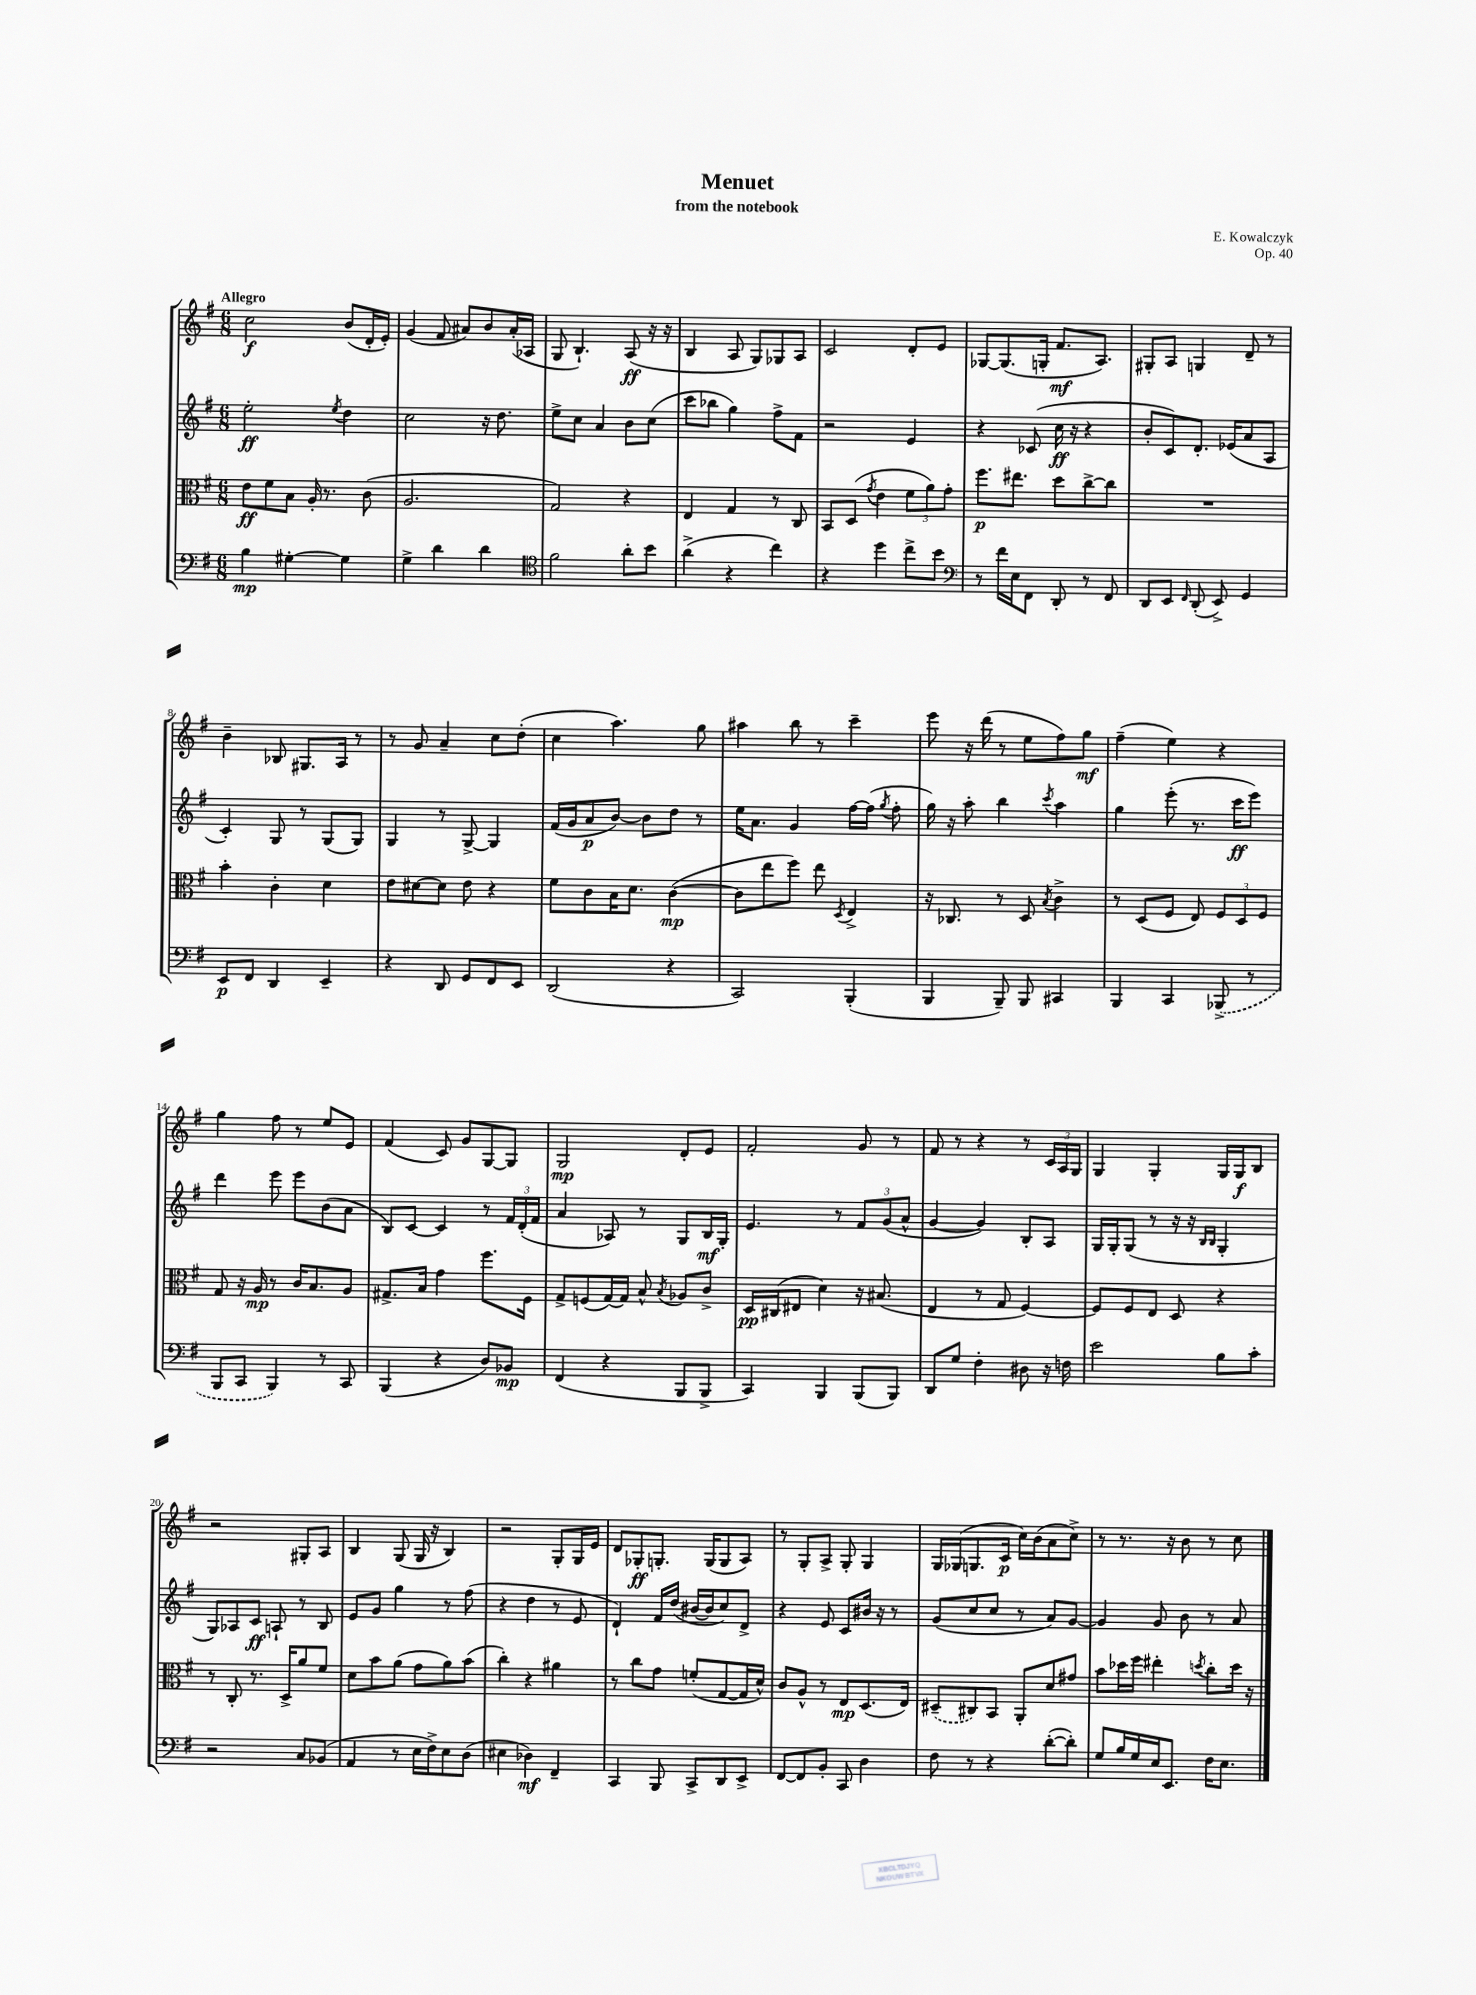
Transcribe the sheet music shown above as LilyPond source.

\header { title = "Menuet" composer = "E. Kowalczyk" subtitle = "from the notebook" opus = "Op. 40" }
<<
\new StaffGroup <<
\new Staff = "s0" {
    \clef treble \key g \major \numericTimeSignature \time 6/8 \tempo "Allegro"
    \autoBeamOff c''2\f b'8[( d'16-. e'16]-.) |
    g'4( fis'8 ais'8[) b'8 ais'16-.( aes16] |
    g8 b4.-!) a8\ff( r16 r16 |
    b4 a8 g8[) ges8 a8] |
    c'2 d'8[-. e'8] |
    ges8[~ ges8.( g16]-. fis'8.[\mf a8.]) |
    gis8[-. a8] g4 d'8-- r8 |
    b'4-- bes8 gis8.[ a16] r8 |
    r8 g'8 a'4-- c''8[ d''8]-.( |
    c''4 a''4.) g''8 |
    ais''4 b''8 r8 c'''4-- |
    e'''8 r16 d'''16( r8 e''8[ fis''8) g''8]\mf |
    fis''4--( e''4) r4 |
    g''4 fis''8 r8 e''8[ e'8] |
    fis'4( c'8) g'8[ g8~ g8] |
    g2\mp d'8[-. e'8] |
    fis'2-. g'8 r8 |
    fis'8 r8 r4 r8 \tuplet 3/2 { c'16[ a16 g16] } |
    g4 g4-. g16[ g16\f b8] |
    r2 gis8[-. a8] |
    b4 g8( g16 r16 b4) |
    r2 g8[-. g16 e'16] |
    d'8[ ges8-.\ff g8.]-. g16[( g8 a8]) |
    r8 g8[-. a8]-> g8-. g4 |
    g16[ ges16( g8. c'16]\p c''16[) b'16( a'8 c''8]->) |
    r8 r8. r16 b'8 r8 c''8 \bar "|." |
}
\new Staff = "s1" {
    \clef treble \key g \major \numericTimeSignature \time 6/8
    \autoBeamOff e''2-.\ff \acciaccatura { e''8 } d''4 |
    c''2 r16 d''8. |
    e''8[-> c''8] a'4 b'8[ c''8]( |
    c'''8[ bes''8] g''4) fis''8[-> fis'8] |
    r2 e'4 |
    r4 ces'8( c''16\ff r16 r4 |
    b'8[-. c'8) d'8.]-. ees'16[( a'8 a8] |
    c'4-.) g8 r8 g8[( g8]) |
    g4 r8 g8~-> g4 |
    fis'16[( g'16 a'8\p b'8]~) b'8[ d''8] r8 |
    e''16[ a'8.] g'4 fis''16[~ fis''16]( \acciaccatura { g''8 } fis''8-. |
    g''16) r16 a''8-. b''4 \acciaccatura { c'''8 } a''4 |
    g''4 e'''8-.( r8. c'''16[\ff e'''8]) |
    d'''4 e'''8 e'''8[ b'8( a'8] |
    b8[) c'8]~ c'4 r8 \tuplet 3/2 { fis'16[ d'16-.( fis'16] } |
    a'4 aes8) r8 g8[ b16\mf g16]-. |
    e'4. r8 \tuplet 3/2 { fis'8[ g'8( a'8]-^ } |
    g'4~ g'4) b8[-. a8] |
    g16[ g16-. g8]( r8 r16 r16 \grace { b16[ b16] } g4-. |
    g8[) aes8 c'8]\ff a8-! r8 b8 |
    e'8[ g'8] g''4 r8 fis''8( |
    r4 d''4 r8 e'8 |
    d'4-!) fis'16[ d''16]( bis'16[~ bis'16 c''8) d'8]-> |
    r4 e'8 c'8[ bis'16] r16 r8 |
    g'8[( c''8 c''8] r8 a'8[) g'8]~ |
    g'4 g'8 b'8 r8 a'8 \bar "|." |
}
\new Staff = "s2" {
    \clef alto \key g \major \numericTimeSignature \time 6/8
    \autoBeamOff e'8[\ff fis'8 b8] a16-. r8. c'8( |
    a2. |
    g2) r4 |
    e4 g4 r8 c8 |
    b,8[ d8]( \acciaccatura { g'8 } e'4 \tuplet 3/2 { fis'8[ a'8) g'8]-. } |
    fis''8.[\p eis''8.] d''8[ c''8~-> c''8] |
    R2. |
    b'4-. c'4-. d'4 |
    e'8[ dis'8~ dis'8] e'8 r4 |
    fis'8[ c'8 b16 d'8.] c'4~\mp( |
    c'8[ e''8 fis''8]) e''8 \acciaccatura { d8 } e4-> |
    r16 ces8. r8 d8 \acciaccatura { b8 } c'4-> |
    r8 d8[( fis8] e8) \tuplet 3/2 { fis8[ d8 fis8] } |
    g8 r16 a16\mp r8 c'16[ b8. a8] |
    gis8.[-> b16] g'4 fis''8.[ fis16] |
    g8[-> f8( g16~) g16] b8-^ \acciaccatura { b8 } aes8[ c'8]-> |
    d16[\pp cis16( eis8] d'4) r16 bis8.( |
    e4 r8 g8 fis4~) |
    fis8[ fis8 e8] d8 r4 |
    r8 c8-. r8. d16[-> a'8 fis'8] |
    d'8[ b'8 a'8]( g'8[ a'8) b'8]( |
    c''4-.) r4 ais'4 |
    r8 c''8[ g'8] f'8[-.( g8~ g16 d'16]-^) |
    c'8[ a8]-^ r8 e8[\mp d8.( e16]) |
    \once \slurDashed dis8[--( cis8) b,8] a,8[-. d'8 gis'8] |
    b'8[ des''16 fis''16] eis''4-. \acciaccatura { d''8 } c''8[-. d''16] r16 \bar "|." |
}
\new Staff = "s3" {
    \clef bass \key g \major \numericTimeSignature \time 6/8
    \autoBeamOff b4\mp gis4~-. gis4 |
    g4-> d'4 d'4 |
    \clef tenor fis'2 a'8[-. b'8] |
    a'4->( r4 c''4) |
    r4 d''4 c''8[-> b'8] |
    \clef bass r8 fis'16[ e16 fis,8] d,8-. r8 fis,8 |
    d,8[ e,8] \grace { fis,16 } d,8-.( e,8->) g,4 |
    e,8[\p fis,8] d,4 e,4-- |
    r4 d,8 g,8[ fis,8 e,8] |
    d,2( r4 |
    c,2) b,,4-.( |
    b,,4 b,,8--) b,,8 cis,4 |
    b,,4 c,4 \once \slurDashed bes,,8->( r8 |
    b,,8[ c,8] b,,4) r8 c,8 |
    b,,4( r4 d8[) bes,8]\mp |
    fis,4( r4 b,,8[ b,,8]-> |
    c,4) b,,4 b,,8[( b,,8]) |
    d,8[ g8] fis4-. dis8 r16 f16 |
    e'2 b8[ c'8]-. |
    r2 c8[ bes,8]( |
    a,4 r8 e16[ fis16->) e8 d8]( |
    eis4 des4\mf) fis,4-- |
    c,4 b,,8 c,8[-> d,8 e,8]-> |
    fis,8[~ fis,8 b,8]-. c,8 d4 |
    fis8 r8 r4 d'8[~-.( d'8]-.) |
    g8[ b16 g16 e16 e,8.] fis16[ e8.] \bar "|." |
}
>>
>>
